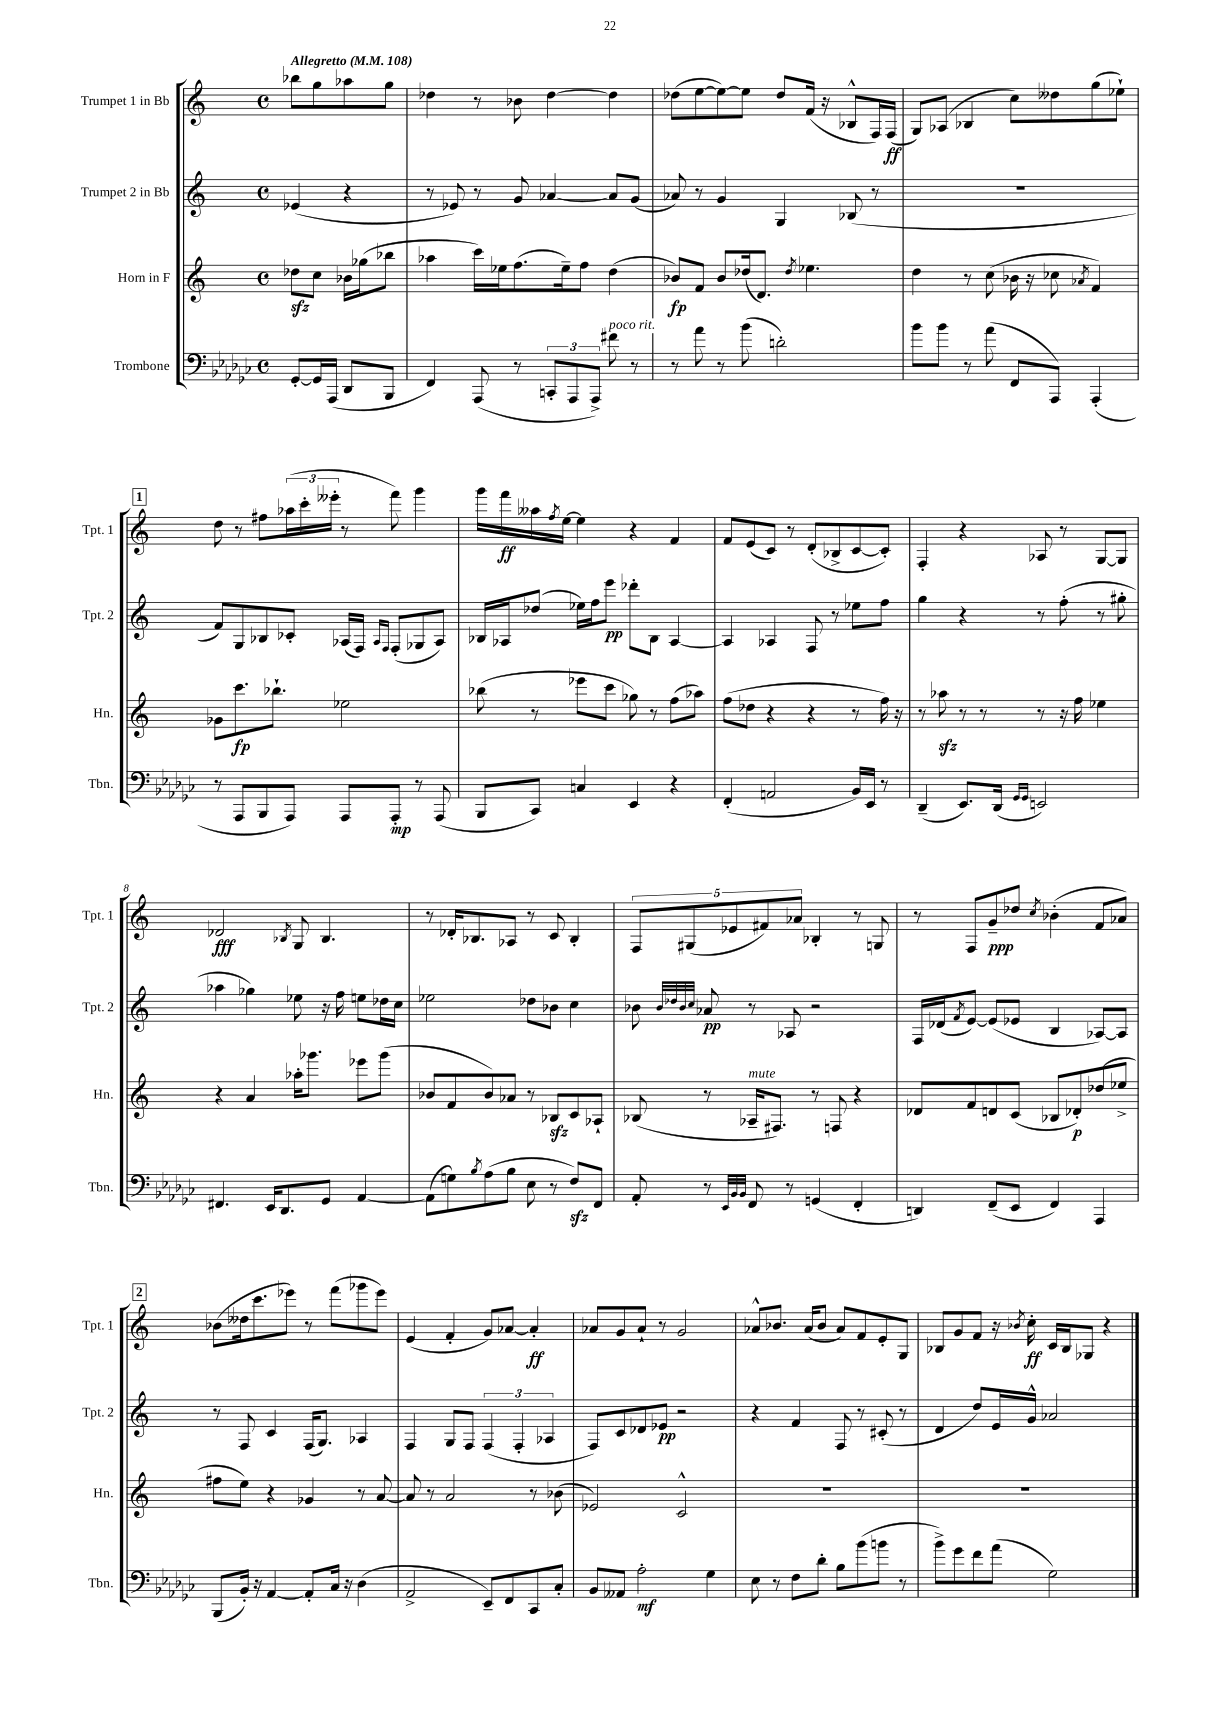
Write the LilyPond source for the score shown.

<<
\new StaffGroup <<
\new Staff = "s0" \with { instrumentName = "Trumpet 1 in Bb" shortInstrumentName = "Tpt. 1" } {
    \clef treble \key c \major \defaultTimeSignature \time 4/4 \partial 2 \tempo "Allegretto" 4 = 108
    bes''8 g''8 aes''8 g''8 |
    des''4 r8 bes'8 des''4~ des''4 |
    des''8( e''8~ e''8~) e''8 des''8 f'16( r16 bes8-^ f16) f16\ff( |
    g8) aes8( bes4 c''8) deses''8 g''8( ees''8-!) |
    \mark \markup { \box "1" } d''8 r8 fis''8 \tuplet 3/2 { aes''16( c'''16-. eeses'''16-. } r8 f'''8) g'''4 |
    g'''16 f'''16\ff aeses''16 \acciaccatura { f''8 } e''16~ e''4 r4 f'4 |
    f'8 e'8( c'8) r8 d'8-.( bes8-> c'8~ c'8-.) |
    f4-. r4 aes8 r8 g8~ g8 |
    des'2\fff \acciaccatura { bes8 } g8 bes4. |
    r8 des'16-. bes8. aes8 r8 c'8 bes4-. |
    \tuplet 5/4 { f8 gis8( ees'8 fis'8) aes'8 } bes4-. r8 g8 |
    r8 f8 g'8--\ppp des''8 \acciaccatura { c''8 } bes'4-.( f'8 aes'8) |
    \mark \markup { \box "2" } bes'8( deses''16 c'''8. ees'''8) r8 f'''8( ges'''8 ees'''8) |
    e'4( f'4-. g'8) aes'8~ aes'4-.\ff |
    aes'8 g'8 aes'8-! r8 g'2 |
    aes'8-^ bes'8. aes'16( bes'8 aes'8) f'8 e'8-. g8 |
    bes8 g'8 f'8 r16 \acciaccatura { bes'8 } c''16-.\ff c'16 bes16 ges8 r4 \bar "|." |
}
\new Staff = "s1" \with { instrumentName = "Trumpet 2 in Bb" shortInstrumentName = "Tpt. 2" } {
    \clef treble \key c \major \defaultTimeSignature \time 4/4 \partial 2
    ees'4( r4 |
    r8 ees'8) r8 g'8 aes'4~ aes'8 g'8( |
    aes'8) r8 g'4 g4 bes8( r8 |
    R1 |
    \mark \markup { \box "1" } f'8) g8 bes8 ces'8-. aes16( f16) \grace { aes16 f16 } f8-.( ges8 aes8) |
    bes16 aes16 des''8( ees''16) f''16 e'''8\pp des'''8-. bes8 aes4~ |
    aes4 aes4 f8 r8 ees''8 f''8 |
    g''4 r4 r8 f''8-.( r8 gis''8-. |
    aes''4 ges''4) ees''8 r16 f''16 e''8 des''16 c''16 |
    ees''2 des''8 bes'8 c''4 |
    bes'8 \grace { bes'32 des''32 bes'32 c''32 } aes'8\pp r8 aes8 r2 |
    f16 des'16( \acciaccatura { f'8 } e'8~) e'8( ees'8 b4 aes8~) aes8 |
    \mark \markup { \box "2" } r8 f8 c'4 f16( g8.) aes4 |
    f4 g8 f8 \tuplet 3/2 { f4( f4-. aes4 } |
    f8) c'8 des'8 ees'8\pp r2 |
    r4 f'4 f8 r8 cis'8-.( r8 |
    d'4 d''8) e'16 g'16-^ aes'2 \bar "|." |
}
\new Staff = "s2" \with { instrumentName = "Horn in F" shortInstrumentName = "Hn." } {
    \clef treble \key c \major \defaultTimeSignature \time 4/4 \partial 2
    des''8\sfz c''8 bes'16 ges''16( bes''8 |
    aes''4 c'''16) ees''16 f''8.( ees''16--) f''8 d''4( |
    bes'8\fp) f'8 bes'8 des''16( d'8.) \acciaccatura { des''8 } ees''4. |
    d''4 r8 c''8( bes'16 r16 ces''8 \acciaccatura { aes'8 } f'4) |
    \mark \markup { \box "1" } ges'8 c'''8.\fp bes''8.-! ees''2 |
    bes''8( r8 ees'''8 c'''8 ges''8) r8 f''8( aes''8) |
    f''8( des''8 r4 r4 r8 f''16) r16 |
    r8 aes''8\sfz r8 r8 r8 r16 f''16 ees''4 |
    r4 a'4 aes''16-. ges'''8. ees'''8 ges'''8( |
    bes'8 f'8 bes'8) aes'8 r8 bes8\sfz c'8 aes8-! |
    bes8( r8 aes16--^\markup { \italic "mute" } fis8.) r8 f8 r4 |
    des'8 f'8 d'8 c'8( bes8 des'8-.\p) des''8( ees''8-> |
    \mark \markup { \box "2" } fis''8 e''8) r4 ges'4 r8 a'8~ |
    a'8 r8 a'2 r8 bes'8( |
    ees'2) c'2-^ |
    R1 |
    R1 \bar "|." |
}
\new Staff = "s3" \with { instrumentName = "Trombone" shortInstrumentName = "Tbn." } {
    \clef bass \key ges \major \defaultTimeSignature \time 4/4 \partial 2
    ges,8~-. ges,16 aes,,16( des,8 bes,,8 |
    f,4) aes,,8( r8 \tuplet 3/2 { c,8-. aes,,8 aes,,8->) } fis'8^\markup { \italic "poco rit." } r8 |
    r8 aes'8 r8 bes'8( d'2-.) |
    bes'8 bes'8 r8 aes'8( f,8 aes,,8) aes,,4-.( |
    \mark \markup { \box "1" } r8 aes,,8 bes,,8 aes,,8) aes,,8 aes,,8-.\mp r8 aes,,8( |
    bes,,8 ces,8) c4 ees,4 r4 |
    f,4-.( a,2 bes,16) ees,16 r8 |
    des,4--( ees,8.) des,16( \grace { ges,16 ges,16 } e,2) |
    fis,4. ees,16 des,8. ges,8 aes,4~ |
    aes,8( g8) \acciaccatura { bes8 } aes8( bes8 ees8 r8 f8\sfz) f,8 |
    aes,8-. r8 \grace { ees,32 bes,32 bes,32 } f,8 r8 g,4( f,4-. |
    d,4) f,8--( ees,8 f,4) aes,,4 |
    \mark \markup { \box "2" } bes,,8( bes,16-.) r16 aes,4~ aes,8-. ces16 r16 des4( |
    aes,2-> ees,8--) f,8 ces,8 ces8-. |
    bes,8 aeses,8 aes2-.\mf ges4 |
    ees8 r8 f8 des'8-. bes8 bes'8( b'8 r8 |
    bes'8->) ges'8 f'8 aes'8( ges2) \bar "|." |
}
>>
>>
